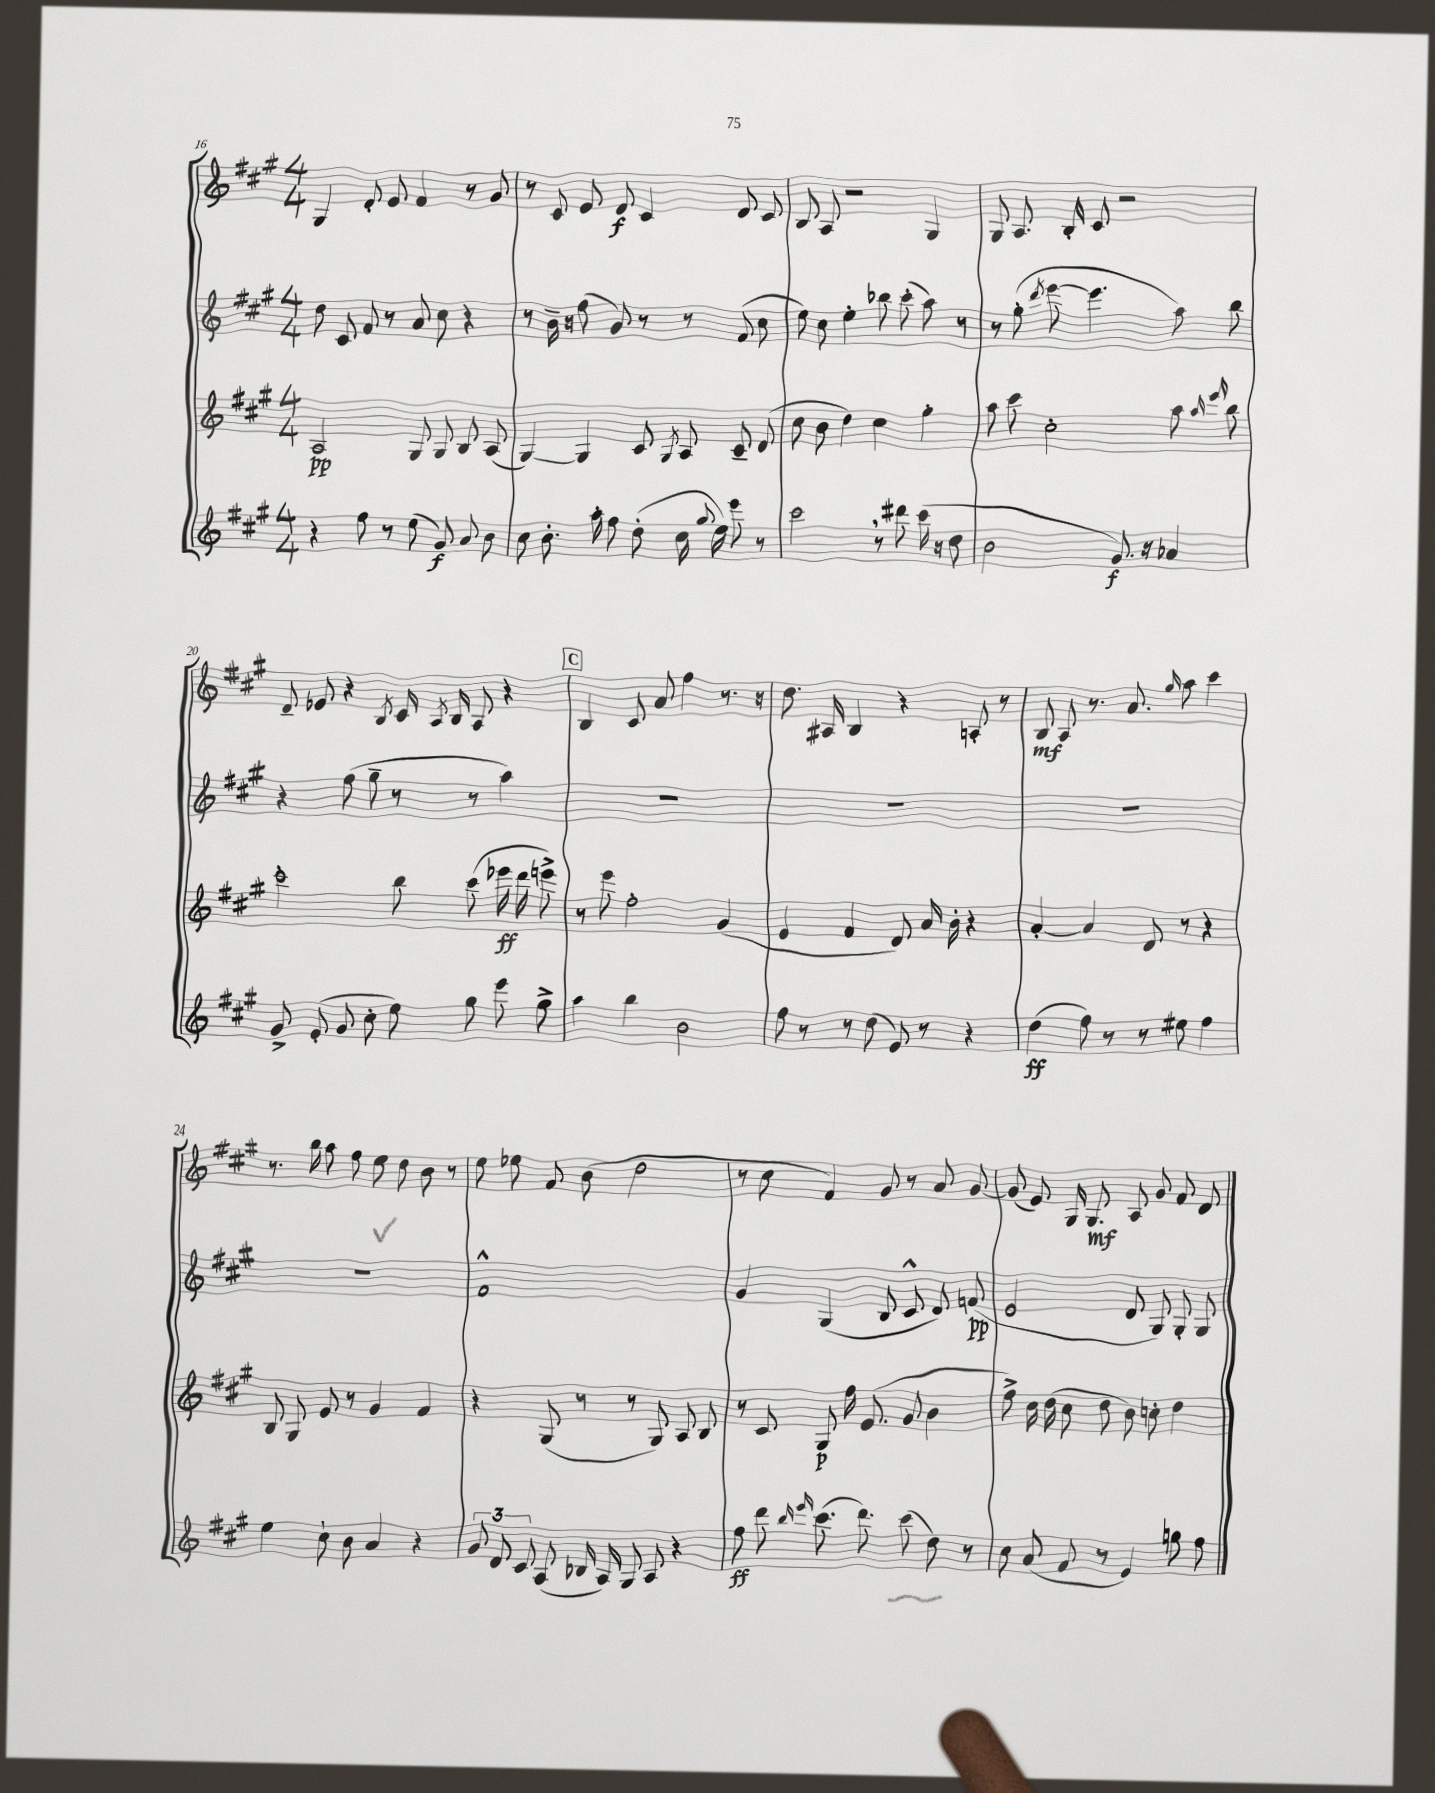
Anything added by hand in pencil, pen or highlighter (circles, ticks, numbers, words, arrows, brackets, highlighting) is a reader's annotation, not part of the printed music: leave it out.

**kern	**kern	**kern	**kern
*staff4	*staff3	*staff2	*staff1
*clefG2	*clefG2	*clefG2	*clefG2
*k[f#c#g#]	*k[f#c#g#]	*k[f#c#g#]	*k[f#c#g#]
*M4/4	*M4/4	*M4/4	*M4/4
4r	2A	8dd	4G#
.	.	8c#	.
8ff#	.	8f#	8d'
8r	.	8r	8e
(8ee	8G#	8a	4f#
8g#)	8G#	8cc#	.
8a	8B	4r	8r
8b	(8A	.	8g#
=	=	=	=
8cc#	[4G#)	8r	8r
8.b'	.	16b~	8c#
.	.	16r	.
.	4G#]	(8ff#	8e
16aa'	.	.	.
8ff#	.	8g#)	8d
(8dd'	8c#	8r	4c#
.	8qG#	.	.
16cc#	8A	8r	.
8qqgg#	.	.	.
16ee)	.	.	.
8eee	8c#~	(8f#	8d
8r	(8d	8cc#	8c#
=	=	=	=
2ccc#	8cc#	8ee)	8B
.	8b	8cc#	8A
.	4dd)	4ee'	2r
8r	4cc#	8bb-	.
8ddd#	.	(8ccc#'	.
(16ccc#	4gg#'	8aa)	4G#
16r	.	.	.
8dd	.	8r	.
=	=	=	=
2b	8aa	8r	8G#
.	8ccc#	(8gg#'	8.A
.	.	8qddd	.
.	2cc#'	[8eee	.
.	.	.	16B'
.	.	4.eee]	8c#
8.g#)	.	.	2r
16r	.	.	.
4a-	8aa	8aa)	.
.	16qqaa	.	.
.	16qqeee	.	.
.	8bb	8bb	.
=	=	=	=
8g#^	2ccc#'	4r	8d~
(8e'	.	.	8e-
8g#	.	(8ff#	4r
8cc#'	.	8gg#~	.
.	.	.	8qB
8ee)	8bb	8r	16c#
.	.	.	8qA
.	.	.	16B
8gg#	(8ccc#	8r	8A
8eee	16eee-	4aa)	4r
.	16ddd	.	.
8gg#^	8eee^)	.	.
=	=	=	=
4aa	8r	1r	4B
.	8eee	.	.
4bb	2ff#'	.	8c#
.	.	.	8a
2b	.	.	4ff#
.	(4g#	.	8.r
.	.	.	16r
=	=	=	=
8ff#	4e	1r	8.dd
8r	.	.	.
.	.	.	16A#
8r	4f#	.	4B
(8dd	.	.	.
8e)	8d)	.	4r
8r	16a	.	.
.	16b'	.	.
4r	4r	.	8A'
.	.	.	8r
=	=	=	=
(4dd	[4a'	1r	8B
.	.	.	8A
8ff#)	4a]	.	8.r
8r	.	.	.
.	.	.	8.a
8r	8d	.	.
.	.	.	16qqgg#
8ee#	8r	.	8aa
4ff#	4r	.	4ccc#
=	=	=	=
4ee	8B	1r	8.r
.	8G#	.	.
.	.	.	16bb
8cc#`	8e	.	8aa
8b	8r	.	8ff#
4a	4g#	.	8ee
.	.	.	8dd
4r	4f#	.	8b
.	.	.	8r
=	=	=	=
12g#	4r	1f#^^	8ee
12d	.	.	.
.	.	.	8ee-
12c#	.	.	.
(8A	(8G#	.	8f#
16B-	8r	.	(8b
16A)	.	.	.
8G#	8r	.	2dd
8A	8G#)	.	.
4r	8A	.	.
.	8B	.	.
=	=	=	=
8ff#	8r	4g#	8r
8ddd	8c#	.	8cc#
16qqbb	.	.	.
16qqeee	.	.	.
(8.ccc#	8G#	(4G#	4f#)
.	16ff#	.	.
8.ddd)	(8.e	.	.
.	.	8B	8g#
(8ccc#	8g#	8c#^^	8r
8dd)	4b	8d)	8a
8r	.	(8f	[8g#
=	=	=	=
8cc#	8ff#^)	2e	(8g#]
(8a	16cc#	.	8e)
.	(16dd	.	.
8f#	8cc#	.	16G#
.	.	.	8.G#
8r	8dd	.	.
4e)	8b)	8d	8A
.	8cc'	8G#)	8g#
8gg	4dd	8G#'	8f#
8ff#	.	8G#	8d
==	==	==	==
*-	*-	*-	*-
